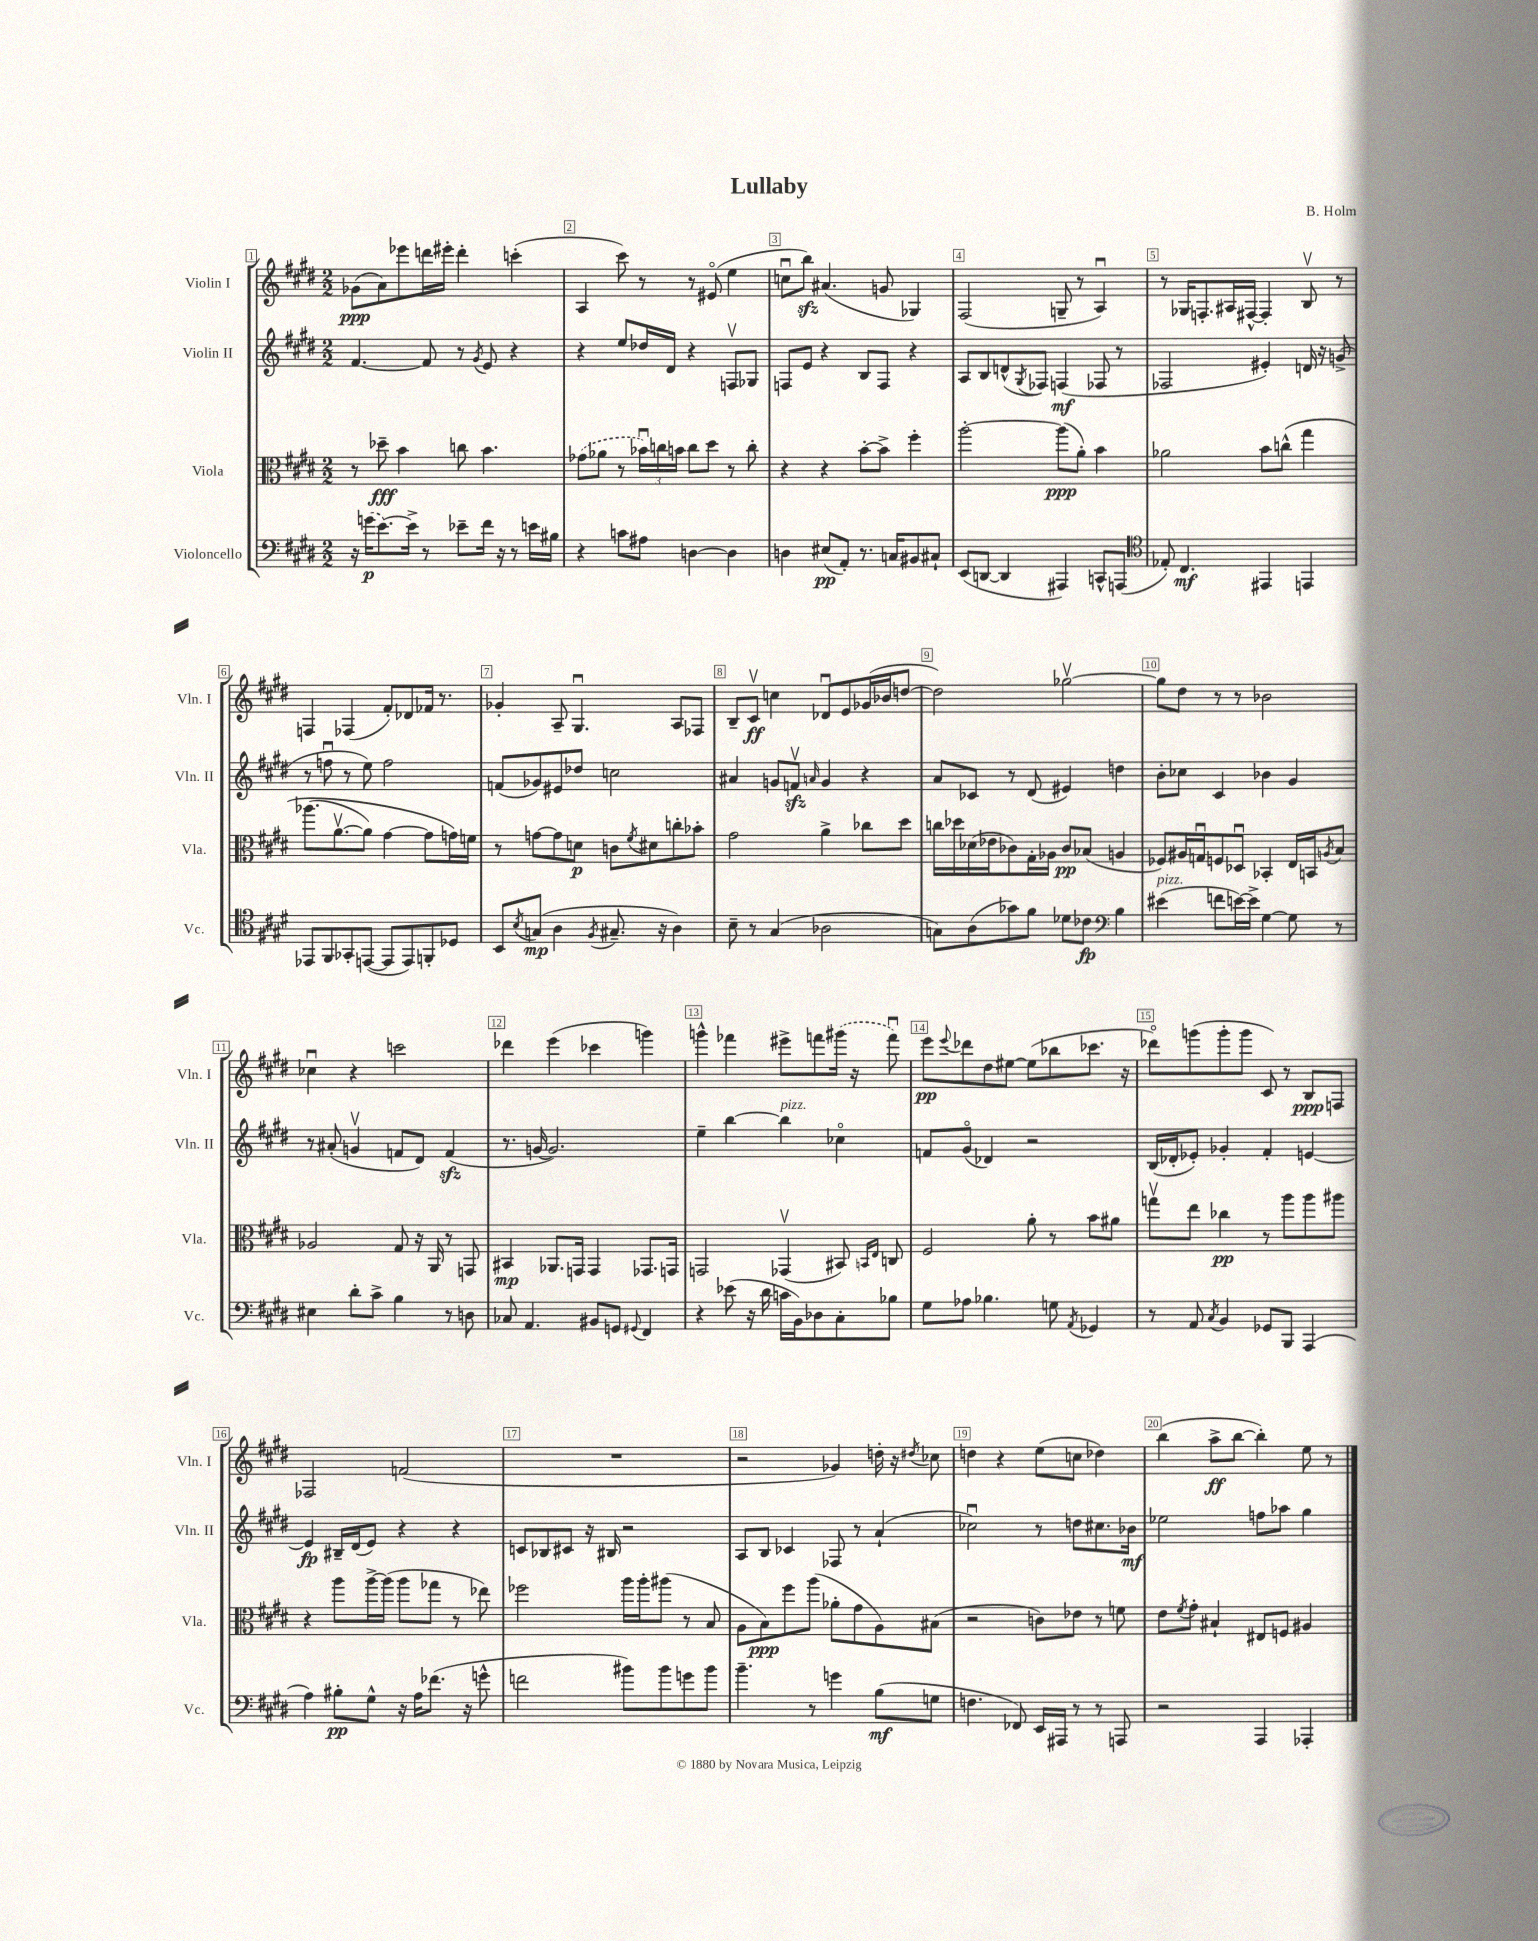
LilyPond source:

\header { title = "Lullaby" composer = "B. Holm" }
<<
\new StaffGroup <<
\new Staff = "s0" \with { instrumentName = "Violin I" shortInstrumentName = "Vln. I" } {
    \clef treble \key e \major \numericTimeSignature \time 2/2
    ges'8\ppp( a'8) ees'''8 d'''16 eis'''16-. d'''4-. c'''4-.( |
    a4 cis'''8) r8 r8 eis'8\flageolet( e''4 |
    c''8\downbow b''8\sfz) ais'4.( g'8 ges4) |
    fis2( g8-- r8 a4\downbow) |
    r8 ges16 f8.-. ais16 fis16~-^ fis4-. b8\upbow r8 |
    f4 fes4( fis'8-.) des'8 fes'16 r8. |
    ges'4-. a8-- gis4.\downbow a8 fes8 |
    b8-- cis'8\upbow\ff c''4 des'8\downbow e'8 ges'16( bes'16 d''8~ |
    d''2) ges''2~\upbow |
    ges''8 dis''8 r8 r8 bes'2 |
    ces''4\downbow r4 c'''2 |
    des'''4 e'''4( ces'''4 g'''4) |
    g'''4-^ fes'''4 eis'''8-> f'''8 \once \slurDashed gis'''16( r16 f'''8\downbow) |
    e'''8\pp \appoggiatura { e'''8 } des'''8 dis''8 eis''8~ eis''8( bes''8 ces'''8. r16 |
    des'''8\flageolet) g'''8( g'''8-. g'''8 cis'8) r8 b8\ppp f8 |
    fes2 f'2( |
    R1 |
    r2 ges'4) d''16-. r16 \acciaccatura { dis''8 } ces''8 |
    d''4 r4 e''8( c''8 des''4) |
    b''4( a''8->\ff b''8~ b''4-.) e''8 r8 \bar "|." |
}
\new Staff = "s1" \with { instrumentName = "Violin II" shortInstrumentName = "Vln. II" } {
    \clef treble \key e \major \numericTimeSignature \time 2/2
    fis'4.~ fis'8 r8 \acciaccatura { gis'8 } e'8 r4 |
    r4 e''8 des''16 dis'16 r4 f8\upbow ges8 |
    f8 e'8 r4 b8 f8 r4 |
    a8 b8 d'8-^( \acciaccatura { gis8 } fes8) f4\mf( fes8 r8 |
    fes2 eis'4-.) d'16 r16 g'8->( |
    r8 f''8\downbow r8 e''8) f''2 |
    f'8( ges'8) eis'8 des''8 c''2 |
    ais'4 g'8 f'8\upbow\sfz \grace { a'16 } g'4 r4 |
    a'8 ces'8 r8 dis'8( eis'4) d''4 |
    b'8-. ces''8 cis'4 bes'4 gis'4 |
    r8 ais'8-.( g'4\upbow f'8 dis'8) f'4\sfz( |
    r8. g'16~ g'2.) |
    e''4-- b''4~ b''4^\markup { \italic "pizz." } ces''4\flageolet |
    f'8 gis'8\flageolet( des'4) r2 |
    b16( des'16-. ees'8-.) ges'4-. fis'4-. e'4~ |
    e'4\fp bis16-- dis'16( e'8) r4 r4 |
    c'8 bes8 cis'8 r16 bis16 r2 |
    a8 b8 ces'4 fes8 r8 a'4-!( |
    ces''2\downbow) r8 d''8 cis''8. bes'16\mf |
    ees''2 f''8 aes''8 gis''4 \bar "|." |
}
\new Staff = "s2" \with { instrumentName = "Viola" shortInstrumentName = "Vla." } {
    \clef alto \key e \major \numericTimeSignature \time 2/2
    r8 des''8--\fff b'4 c''8 b'4. |
    \once \slurDashed ges'8( aes'8 r8 \tuplet 3/2 { bes'16\downbow) c''16 b'16 } c''8 dis''8 r8 c''8-. |
    r4 r4 b'8~-. b'8-> fis''4-. |
    a''2~-. a''8\ppp( a'8-.) b'4 |
    aes'2 b'8 c''8-^\( gis''4 |
    aes''8.( a'8.~\upbow a'8) gis'4~ gis'8 g'16\) f'16 |
    r8 g'8~ g'8 d'8\p c'8 \acciaccatura { fis'8 } dis'8 c''8-. bes'8-. |
    gis'2 a'4-> ces''8 dis''8 |
    c''16 des''16 des'16( ees'16 ces'8) gis16-. aes16 ces'8\pp bes8( a4 |
    fes8) ais16 g16\downbow f8 des8\downbow bes,4-. e16 b,16 \acciaccatura { a8 } b8 |
    aes2 gis8 r16 a,16 r8 g,8 |
    bis,4\mp aes,8. g,16 g,4 ges,8. g,16 |
    g,2 ges,4\upbow( bis,8) \grace { b,16 e16 } c8 |
    fis2 a'8-. r8 b'8 ais'8 |
    g''8\upbow e''8 ces''4\pp r8 a''8 a''8 ais''8 |
    r4 a''8 a''16~-> a''16( a''8 ges''8 r8 ees''8) |
    fes''2 a''16 a''16-. ais''8( r8 b8 |
    a8 b8\ppp) fis''8 a''8( aes'8-. gis'8 a8) bis8( |
    r2 c'8) ees'8 r8 f'8 |
    e'8 \acciaccatura { fis'8 } gis'8-. bis4-! eis8 f8 ais4 \bar "|." |
}
\new Staff = "s3" \with { instrumentName = "Violoncello" shortInstrumentName = "Vc." } {
    \clef bass \key e \major \numericTimeSignature \time 2/2
    r16 \once \slurDashed g'16\p( e'8.~) e'16-> r8 ees'8-- fis'16 r16 r8 e'16 bis16 |
    r4 c'8 ais8 d4~ d4 |
    d4 eis8\pp( a,8-.) r8. c16 bis,8 cis8-! |
    e,8( d,8~ d,4 ais,,4) c,8-^ a,,8( |
    \clef tenor ees8-.) cis4.\mf eis,4 e,4 |
    ees,8 fis,8 ges,8-. e,8~( e,8 e,8) f,8-. des8 |
    b,8 \acciaccatura { b8 } g8\mp( a4 \acciaccatura { fis8 } gis8.-- r16 a4) |
    b8-- r8 gis4( aes2 |
    g8) a8( ges'8) fis'8 des'8 ces'8\fp \clef bass b4 |
    eis'4^\markup { \italic "pizz." }( f'8 e'16~) e'16-> gis4~ gis8 r8 |
    eis4 dis'8-. cis'8-> b4 r8 d8 |
    ces8 a,4. bis,8 g,8 \appoggiatura { gis,8 } fis,4 |
    r4 ees'8( r16 dis'16 c'16 b,16) des8 cis8-. bes8 |
    gis8 aes8 bes4. g8 \acciaccatura { a,8 } ges,4 |
    r8 a,8 \acciaccatura { cis8 } b,4 ges,8 b,,8 a,,4( |
    a4) bis8-.\pp gis8-^ r16 a16 fes'8.( r16 g'8-^ |
    f'2 bis'8) bis'8 g'8 bis'8 |
    b'4.-- r8 g'4 b8\mf( g8 |
    f4. fes,8) e,16 ais,,16 r8 r8 a,,8 |
    r2 a,,4 aes,,4-. \bar "|." |
}
>>
>>
\layout { \context { \Score \override BarNumber.break-visibility = ##(#f #t #t) barNumberVisibility = #all-bar-numbers-visible \override BarNumber.stencil = #(make-stencil-boxer 0.1 0.3 ly:text-interface::print) } }
